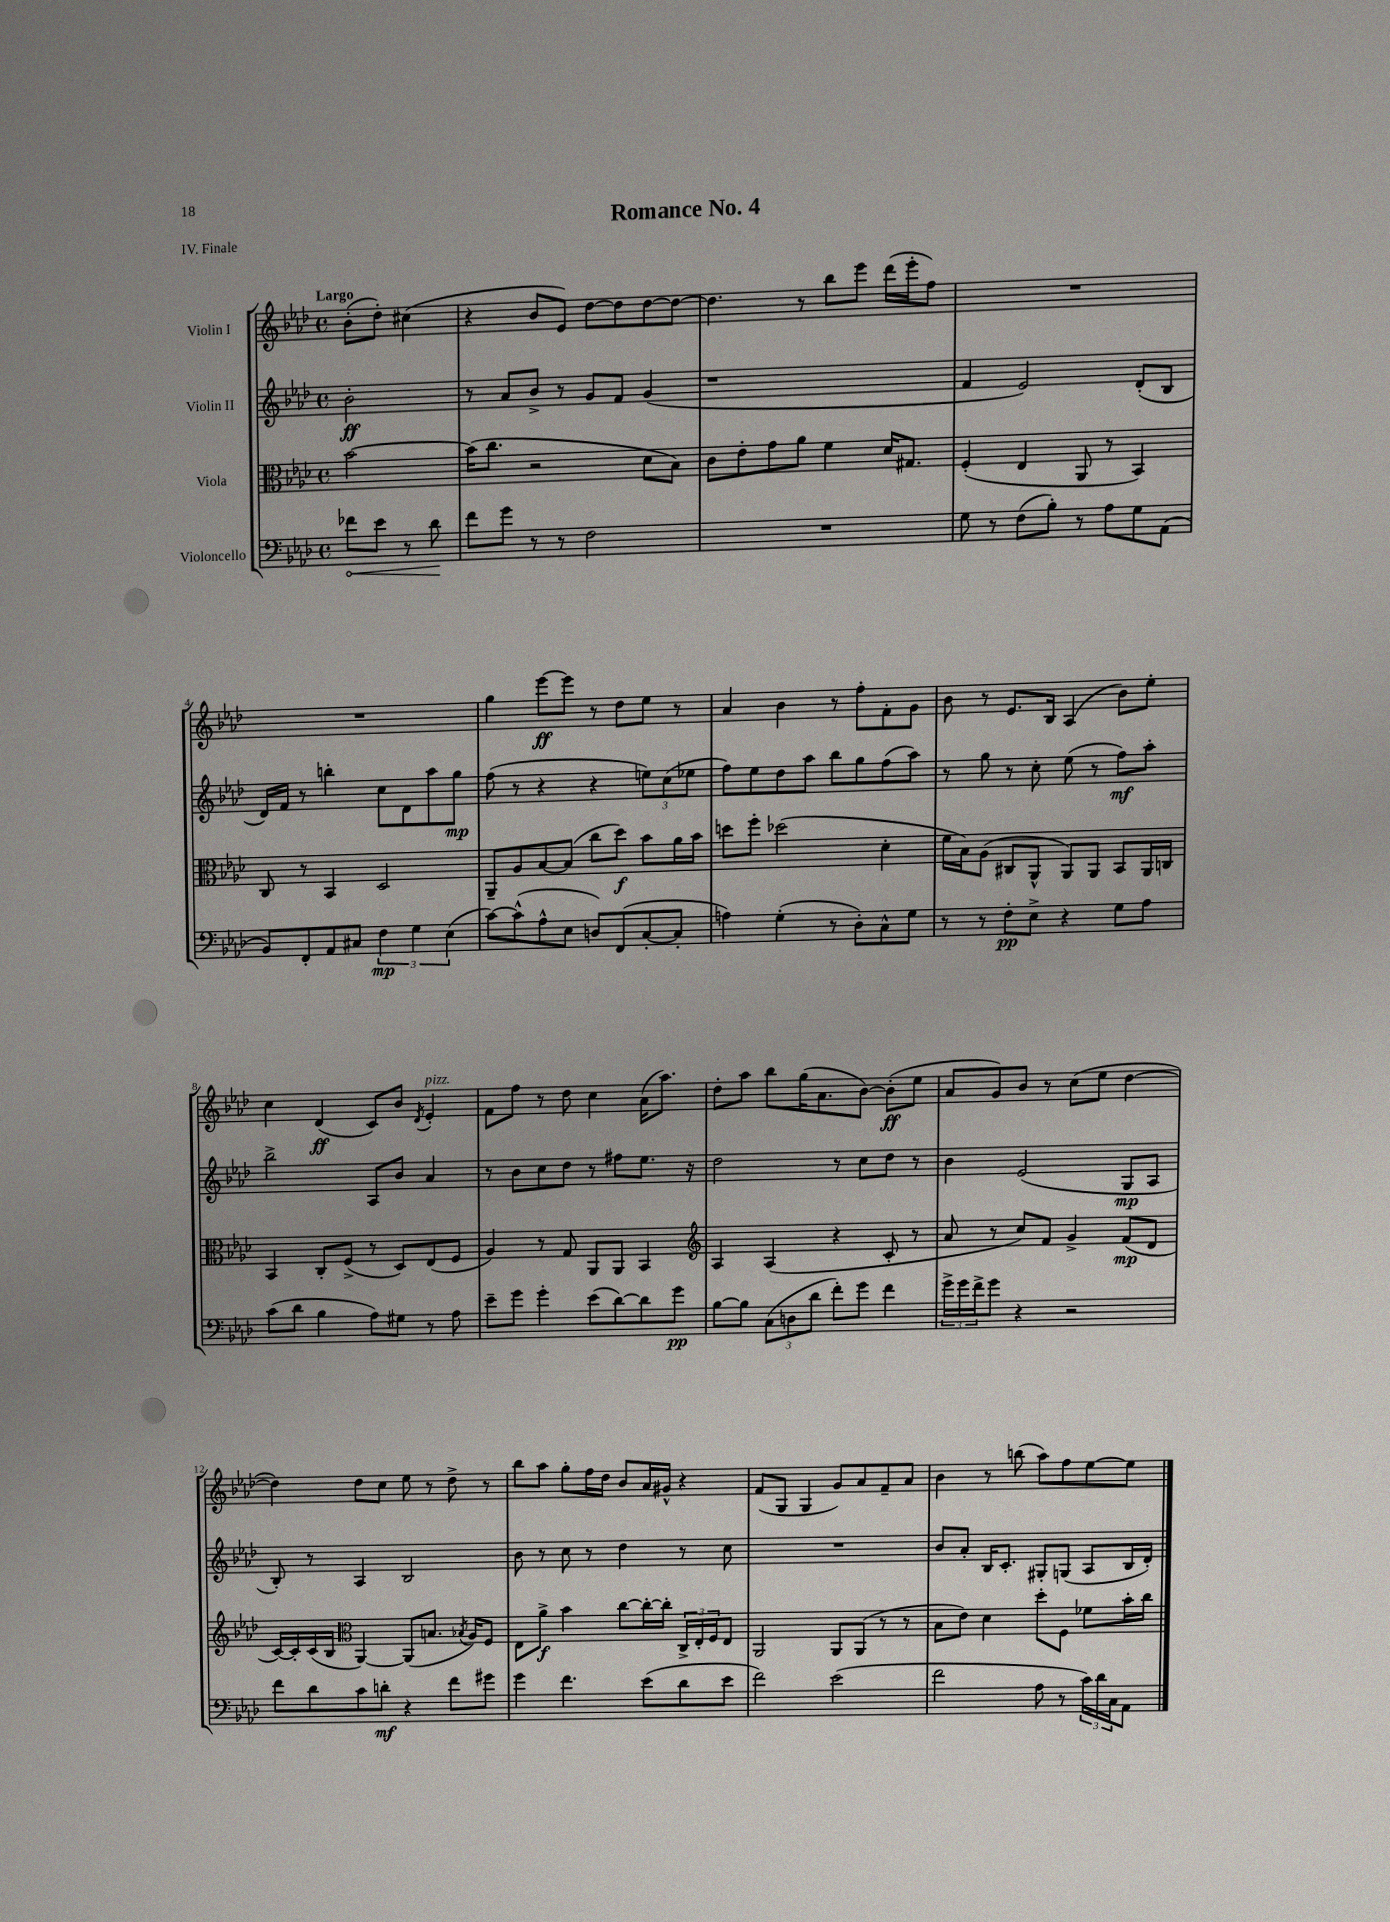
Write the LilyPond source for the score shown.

\header { title = "Romance No. 4" piece = "IV. Finale" }
<<
\new StaffGroup <<
\new Staff = "s0" \with { instrumentName = "Violin I" } {
    \clef treble \key aes \major \defaultTimeSignature \time 4/4 \partial 2 \tempo "Largo"
    bes'8-.( des''8-.) cis''4( |
    r4 bes'8 ees'8) des''8~ des''8 des''8~ des''8~ |
    des''4. r8 bes''8 ees'''8 des'''16( ees'''16-. f''8) |
    R1 |
    R1 |
    g''4 ees'''8~\ff ees'''8 r8 des''8 ees''8 r8 |
    aes'4 bes'4 r8 f''8-. f'8-. g'8 |
    bes'8 r8 ees'8. bes16 aes4( bes'8) ees''8-. |
    c''4 des'4\ff( c'8) bes'8 \acciaccatura { des'8 } ees'4-.^\markup { \italic "pizz." } |
    f'8 f''8 r8 des''8 c''4 aes'16( aes''8.) |
    des''8-. aes''8 bes''8 g''16( aes'8. bes'8~) bes'8-.\ff( ees''8 |
    aes'8 g'8) bes'8 r8 c''8( ees''8 des''4~ |
    des''4) des''8 c''8 ees''8 r8 des''8-> r8 |
    bes''8 aes''8 g''8-. f''16 des''16 bes'8 aes'16 gis'16-^ r4 |
    f'8( g8 g4 g'8) aes'8 f'8-- aes'8 |
    bes'4 r8 b''8( aes''8) f''8 ees''8~ ees''8 \bar "|." |
}
\new Staff = "s1" \with { instrumentName = "Violin II" } {
    \clef treble \key aes \major \defaultTimeSignature \time 4/4 \partial 2
    bes'2-.\ff |
    r8 aes'8 bes'8-> r8 g'8 f'8 g'4( |
    r1 |
    f'4 ees'2) des'8-.( bes8 |
    des'16) f'16 r8 b''4-. c''8 des'8 aes''8 g''8\mp |
    f''8( r8 r4 r4 \tuplet 3/2 { e''8) c''8( ees''8 } |
    f''8) ees''8 des''8 aes''8 bes''8 g''8 f''8( aes''8) |
    r8 g''8 r8 c''8-. ees''8( r8 f''8\mf) aes''8-. |
    bes''2-> aes8 bes'8 aes'4 |
    r8 bes'8 c''8 des''8 r8 fis''8 ees''8. r16 |
    des''2 r8 c''8 des''8 r8 |
    bes'4 ees'2( g8\mp aes8 |
    bes8-.) r8 aes4 bes2 |
    bes'8 r8 c''8 r8 des''4 r8 c''8 |
    R1 |
    bes'8 aes'8-. bes16 c'8.-. gis8-. g8( aes8 bes16 des'16-.) \bar "|." |
}
\new Staff = "s2" \with { instrumentName = "Viola" } {
    \clef alto \key aes \major \defaultTimeSignature \time 4/4 \partial 2
    bes'2~ |
    bes'16( c''8. r2 des'8 bes8) |
    c'8 ees'8-. g'8 aes'8 f'4 des'16 gis8. |
    f4-.( ees4 aes,8 r8 bes,4) |
    c8 r8 bes,4 des2 |
    aes,8-- aes8 bes8~ bes8( c''8 des''8\f) bes'8 aes'16 bes'16 |
    d''8 f''8-. des''2( des'4-. |
    f'16 bes16) aes8( cis8 aes,8-^ aes,8) aes,8 bes,8 aes,16 c16 |
    bes,4 c8-. f8->( r8 des8) ees8( f8 |
    aes4) r8 g8 aes,8 aes,8 bes,4 |
    \clef treble aes4 aes4( r4 c'8-. r8 |
    aes'8 r8 c''8) f'8 g'4-> f'8\mp( des'8 |
    c'16~) c'16-. c'16( bes16 \clef alto aes,4~) aes,8( b8. \acciaccatura { bes8 } aes16) f8 |
    ees8 aes'8->\f bes'4 c''8~ c''16~-. c''16-. \tuplet 3/2 { c16-> ees16-. f16 } ees8 |
    aes,2 aes,8 aes,8( r8 r8 |
    bes8 ees'8) des'4 des''8-. f8 fes'8 bes'16-. c''16 \bar "|." |
}
\new Staff = "s3" \with { instrumentName = "Violoncello" } {
    \clef bass \key aes \major \defaultTimeSignature \time 4/4 \partial 2
    \once \override Hairpin.circled-tip = ##t fes'8\< ees'8 r8 des'8\! |
    f'8 g'8 r8 r8 f2 |
    R1 |
    g8 r8 f8( bes8-.) r8 aes8 g8 aes,8( |
    bes,8) f,8-. aes,8 cis8 \tuplet 3/2 { f4\mp g4 ees4( } |
    c'8~) c'8-^( aes8-^ ees8 d8) f,8( c8~-. c8-. |
    a4) g4-.( r8 des8-.) c8-^ g8 |
    r8 r8 f8-.\pp ees8-> r4 g8 aes8 |
    c'8( des'8 bes4 aes8) gis8 r8 aes8 |
    ees'8-- g'8 g'4-. ees'8( des'8~) des'8 g'8\pp |
    bes8~ bes8 \tuplet 3/2 { c8( d8 des'8 } f'8-.) g'8 f'4 |
    \tuplet 3/2 { g'16-> g'16 f'16-> } g'8 r4 r2 |
    f'8 des'8 c'8 d'8-.\mf r4 f'8 gis'8 |
    g'4 f'4. ees'8( des'8 ees'8 |
    f'2) ees'2( |
    f'2 aes8 r8 \tuplet 3/2 { c'16) des'16 c16 } aes,8 \bar "|." |
}
>>
>>
